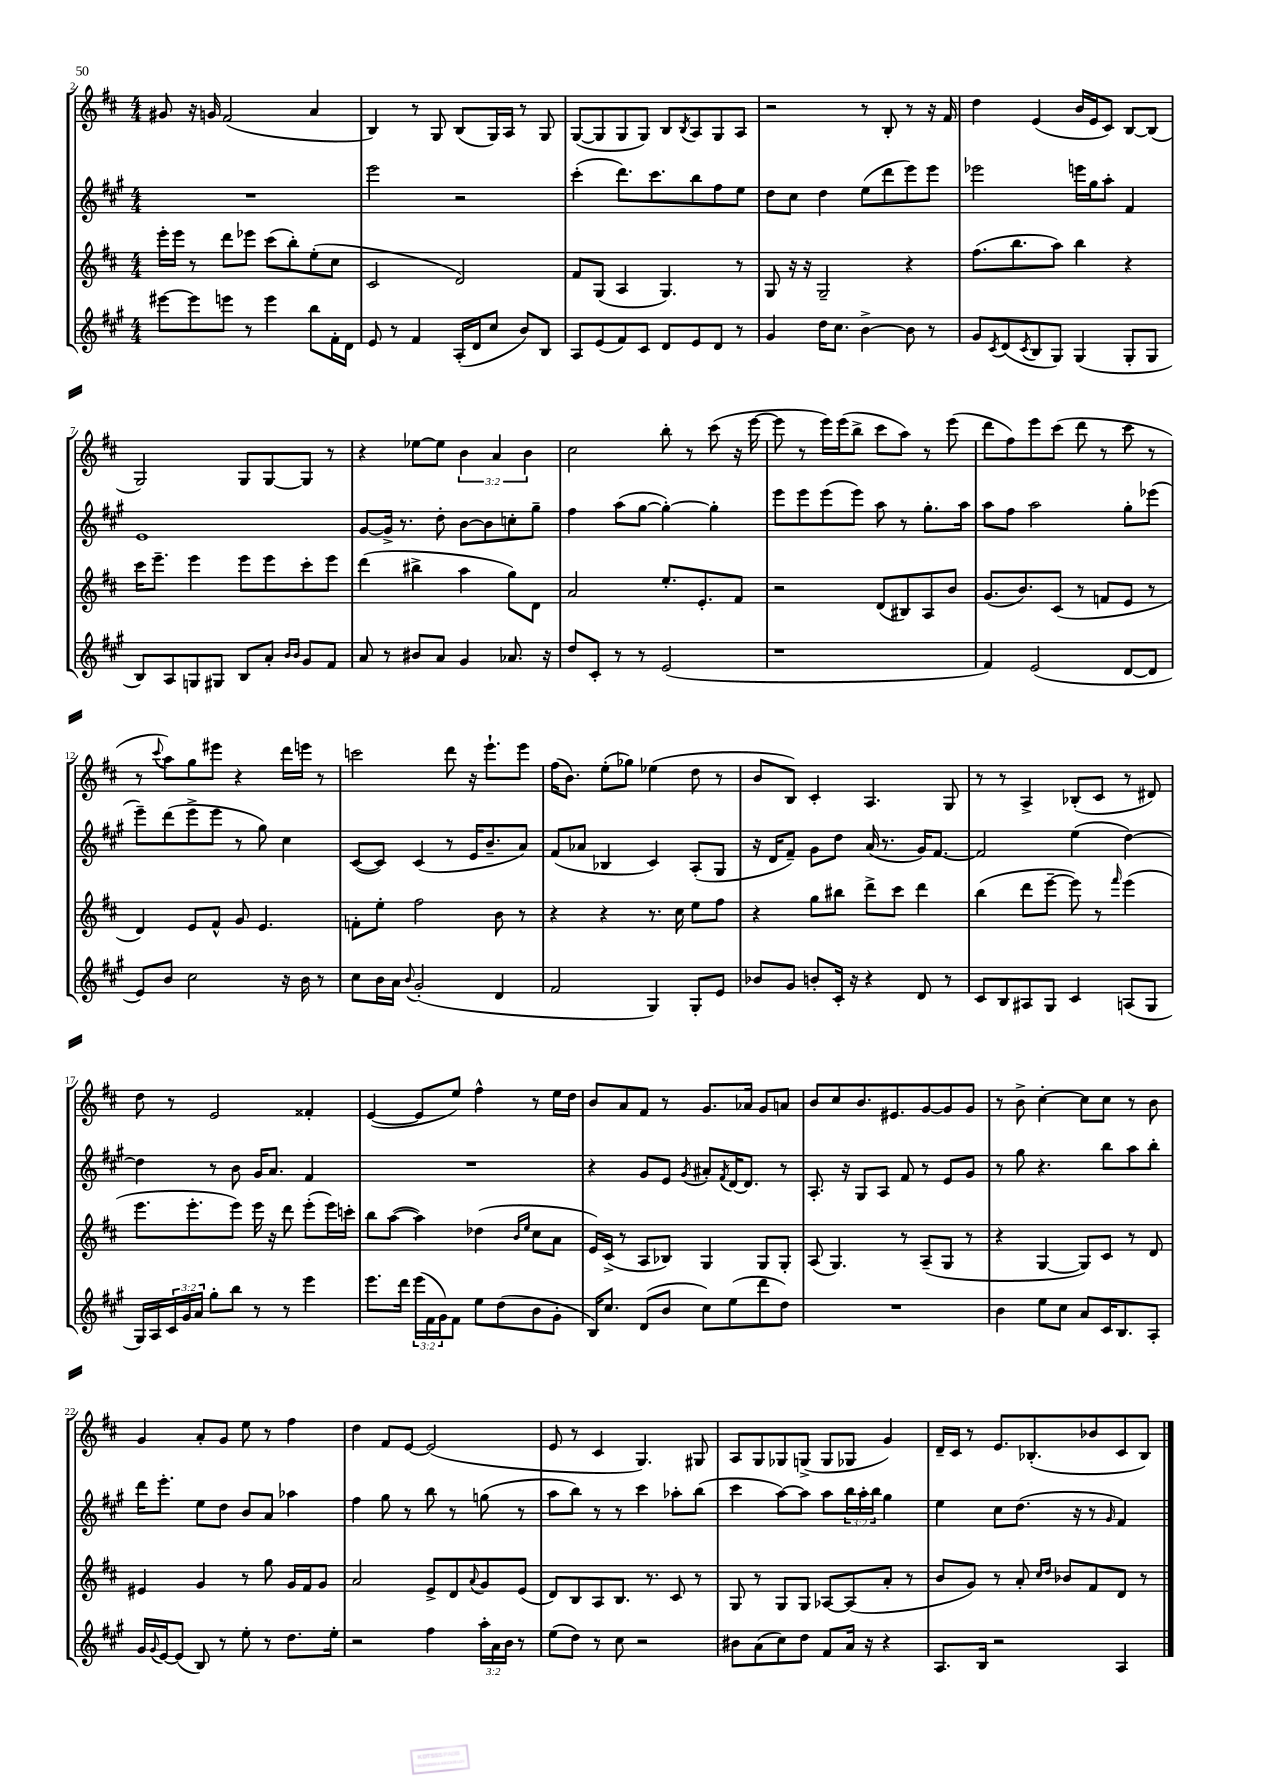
<<
\new StaffGroup <<
\new Staff = "s0" {
    \clef treble \key d \major \numericTimeSignature \time 4/4 \override Staff.TupletNumber.text = #tuplet-number::calc-fraction-text
    gis'8 r16 g'16 fis'2( a'4 |
    b4) r8 g8 b8( g16) a16 r8 g8 |
    g8~( g8 g8 g8) b8 \acciaccatura { b8 } a8 g8 a8 |
    r2 r8 b8-. r8 r16 fis'16 |
    d''4 e'4( b'16 e'16 cis'8) b8~ b8( |
    g2) g8 g8~ g8 r8 |
    r4 ees''8~ ees''8 \tuplet 3/2 { b'4 a'4 b'4 } |
    cis''2 b''8-. r8 cis'''8( r16 e'''16~ |
    e'''8 r8 e'''16) e'''16( b''8-> cis'''8 a''8) r8 e'''8( |
    d'''8 fis''8) e'''8 cis'''8( d'''8 r8 cis'''8 r8 |
    r8 \appoggiatura { cis'''8 } a''8) g''8 eis'''8 r4 d'''16 e'''16 r8 |
    c'''2 d'''8 r16 e'''8.-! e'''8 |
    fis''16( b'8.) e''8-.( ges''8) ees''4( d''8 r8 |
    b'8 b8) cis'4-. a4. g8 |
    r8 r8 a4-> bes8-.( cis'8 r8 dis'8) |
    d''8 r8 e'2 fisis'4-. |
    e'4~( e'8 e''8) fis''4-^ r8 e''16 d''16 |
    b'8 a'8 fis'8 r8 g'8. aes'16 g'8 a'8 |
    b'8 cis''8 b'8. eis'8. g'8~ g'8 g'8 |
    r8 b'8-> cis''4~-. cis''8 cis''8 r8 b'8 |
    g'4 a'8-. g'8 e''8 r8 fis''4 |
    d''4 fis'8 e'8~ e'2( |
    e'8 r8 cis'4 g4.) gis8 |
    a8 g8 ges8 g8->( g8 ges8 g'4) |
    d'16-- cis'16 r8 e'8. bes8.-.( bes'8 cis'8 bes8) \bar "|." |
}
\new Staff = "s1" {
    \clef treble \key a \major \numericTimeSignature \time 4/4 \override Staff.TupletNumber.text = #tuplet-number::calc-fraction-text
    R1 |
    e'''2 r2 |
    cis'''4-.( d'''8.) cis'''8. b''8 fis''8 e''8 |
    d''8 cis''8 d''4 e''8( d'''8 e'''8) e'''8 |
    ees'''2 e'''16 gis''16 a''8-. fis'4 |
    e'1 |
    gis'8~ gis'16-> r8. d''8-. b'8~ b'8 c''8-. gis''8-- |
    fis''4 a''8( gis''8~ gis''4~-.) gis''4-. |
    e'''8 e'''8 e'''8( e'''8) a''8 r8 gis''8.-. a''16 |
    a''8 fis''8 a''2 gis''8-. ees'''8( |
    e'''8--) d'''8( e'''8-> e'''8 r8 gis''8) cis''4 |
    cis'8~( cis'8) cis'4( r8 e'16 b'8.-- a'8) |
    fis'8( aes'8 bes4 cis'4) a8-.( gis8 |
    r16 d'16 fis'8--) gis'8 d''8 a'16( r8. gis'16) fis'8.~ |
    fis'2 e''4( d''4~) |
    d''4 r8 b'8 gis'16 a'8. fis'4 |
    R1 |
    r4 gis'8 e'8 \acciaccatura { gis'8 } ais'8-. \acciaccatura { fis'8 } d'16~ d'8. r8 |
    a8.-. r16 gis8 a8 fis'8 r8 e'8 gis'8 |
    r8 gis''8 r4. b''8 a''8 b''8-. |
    d'''16 e'''8.-. e''8 d''8 b'8 a'8 aes''4 |
    fis''4 gis''8 r8 b''8 r8 g''8( r8 |
    a''8 b''8) r8 r8 cis'''4 aes''8-. b''8( |
    cis'''4 a''8~) a''8 a''8 \tuplet 3/2 { b''16 a''16-. b''16 } gis''4 |
    e''4 cis''8 d''8.( r16 r8 \grace { gis'16 } fis'4) \bar "|." |
}
\new Staff = "s2" {
    \clef treble \key d \major \numericTimeSignature \time 4/4
    e'''16-. e'''16 r8 d'''8 ees'''8 cis'''8( b''8-.) e''8-.( cis''8 |
    cis'2 d'2) |
    fis'8 g8( a4 g4.) r8 |
    g8 r16 r16 g2-- r4 |
    fis''8.( b''8. a''8) b''4 r4 |
    cis'''16 e'''8.-- e'''4 e'''8 e'''8 cis'''8-. e'''8 |
    d'''4( bis''4-> a''4 g''8) d'8 |
    a'2 e''8.-. e'8.-. fis'8 |
    r2 d'8( bis8) a8 b'8 |
    g'8.( b'8.) cis'8( r8 f'8 e'8 r8 |
    d'4) e'8 fis'8-^ g'8 e'4. |
    f'8-. e''8-. fis''2 b'8 r8 |
    r4 r4 r8. cis''16 e''8 fis''8 |
    r4 g''8 bis''8 d'''8-> cis'''8 d'''4 |
    b''4( d'''8 e'''8~-- e'''8) r8 \grace { fis'''16 } e'''4( |
    e'''8. e'''8.-. e'''8) e'''16 r16 d'''8 e'''8-.( e'''16) c'''16-. |
    b''8 a''8~( a''4) des''4( \grace { b'16 e''16 } cis''8 a'8 |
    e'16) cis'16->( r8 a8 bes8) g4 g8 g8-. |
    a8( g4.) r8 a8--( g8 r8 |
    r4 g4~ g8) cis'8 r8 d'8 |
    eis'4 g'4 r8 g''8 g'16 fis'16 g'8 |
    a'2 e'8-> d'8 \appoggiatura { a'8 } g'8 e'8( |
    d'8) b8 a8 b8. r8. cis'8 r8 |
    g8 r8 g8 g8 aes8~ aes8( a'8-. r8 |
    b'8 g'8) r8 a'8-. \grace { cis''16 d''16 } bes'8 fis'8 d'8 r8 \bar "|." |
}
\new Staff = "s3" {
    \clef treble \key a \major \numericTimeSignature \time 4/4 \override Staff.TupletNumber.text = #tuplet-number::calc-fraction-text
    eis'''8~ eis'''8 e'''8 r8 e'''4 b''8 fis'16-. d'16 |
    e'8 r8 fis'4 a16-.( d'16 cis''8 b'8) b8 |
    a8 e'8( fis'8) cis'8 d'8 e'8 d'8 r8 |
    gis'4 d''16 cis''8. b'4~-> b'8 r8 |
    gis'8 \acciaccatura { cis'8 } d'8( \acciaccatura { cis'8 } b8 gis8) gis4( gis8-. gis8 |
    b8) a8 g8 gis8 b8 a'8-. \grace { b'16 b'16 } gis'8 fis'8 |
    a'8 r8 bis'8 a'8 gis'4 aes'8. r16 |
    d''8 cis'8-. r8 r8 e'2( |
    r1 |
    fis'4) e'2( d'8~ d'8 |
    e'8) b'8 cis''2 r16 b'16 r8 |
    cis''8 b'16 a'16 \appoggiatura { b'8 } gis'2-.( d'4 |
    fis'2 gis4) gis8-. e'8 |
    bes'8 gis'8 b'8-. cis'16-. r16 r4 d'8 r8 |
    cis'8 b8 ais8 gis8 cis'4 a8( gis8 |
    gis16) a16 \tuplet 3/2 { cis'16 gis'16 a'16 } gis''8-. b''8 r8 r8 e'''4 |
    e'''8. d'''16 \tuplet 3/2 { e'''16( fis'16 gis'16) } fis'8 e''8 d''8( b'8 gis'8-. |
    b16) cis''8. d'8( b'8 cis''8) e''8( d'''8 d''8) |
    R1 |
    b'4 e''8 cis''8 a'8 cis'16 b8. a8-. |
    gis'16 \appoggiatura { gis'8 } e'16~ e'8( b8) r8 e''8-. r8 d''8. e''16-. |
    r2 fis''4 \tuplet 3/2 { a''16-. a'16 b'16 } r8 |
    e''8( d''8) r8 cis''8 r2 |
    bis'8 a'8( cis''8) d''8 fis'8 a'16 r16 r4 |
    a8. b16 r2 a4 \bar "|." |
}
>>
>>
\layout { \context { \Score currentBarNumber = #2 } }
